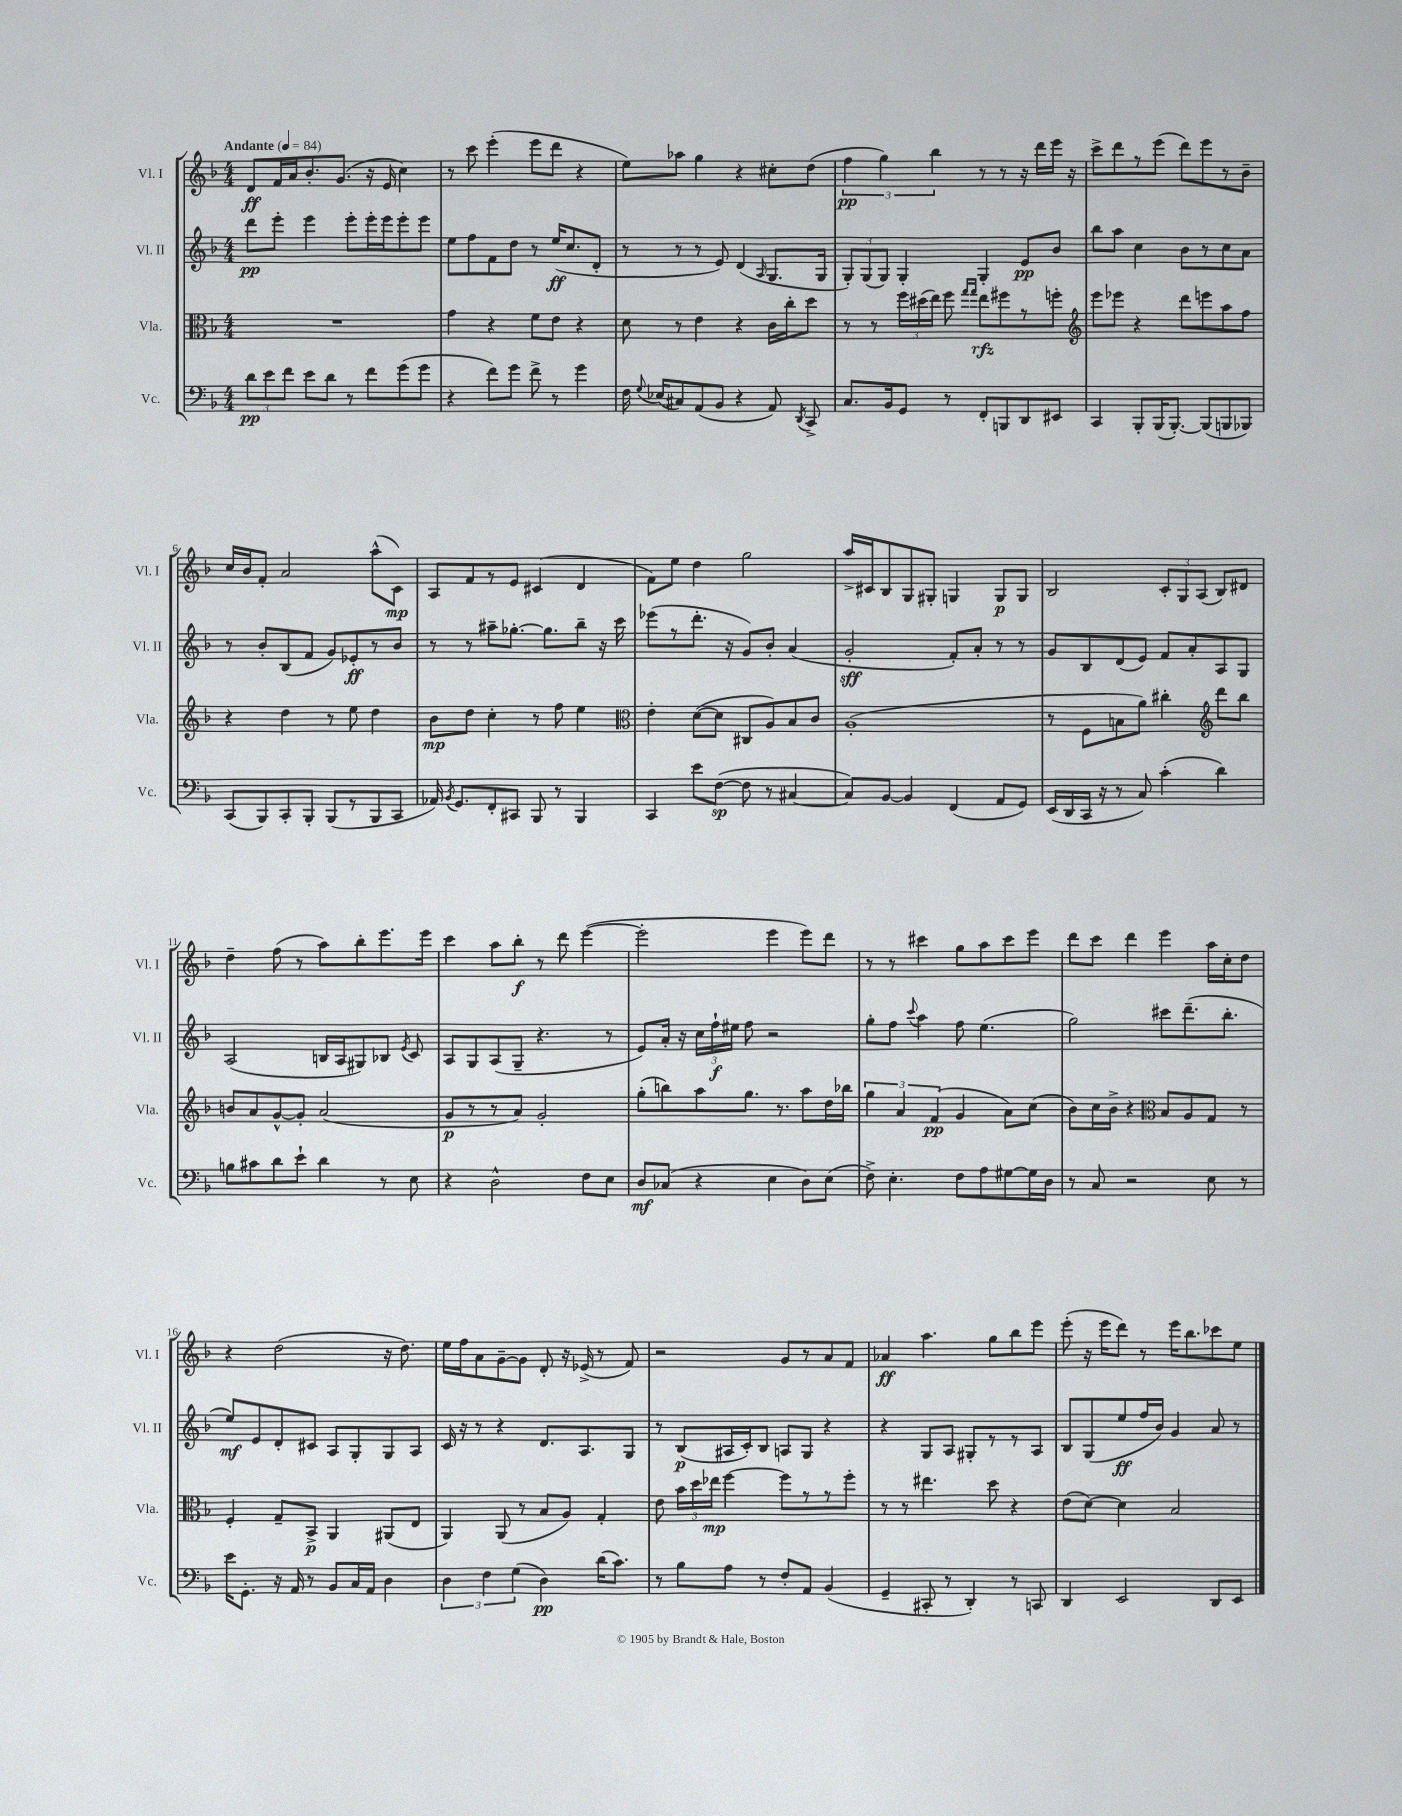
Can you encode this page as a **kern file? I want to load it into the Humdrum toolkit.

**kern	**kern	**kern	**kern
*staff4	*staff3	*staff2	*staff1
*clefF4	*clefC3	*clefG2	*clefG2
*k[b-]	*k[b-]	*k[b-]	*k[b-]
*M4/4	*M4/4	*M4/4	*M4/4
*MM84	*MM84	*MM84	*MM84
12d\L	1r	8ddd\L	8d/L
12e\	.	.	.
.	.	8eee'\J	16f/L
12f\J	.	.	.
.	.	.	16a/J
8e\L	.	4eee\	8.b-'/
8d\J	.	.	.
.	.	.	(8.g/J
8r	.	8eee'\L	.
8f\L	.	16eee'\L	16r
.	.	16eee\J	16e/
(8g\	.	8eee'\	4cc\)
8g\J	.	8eee\J	.
=	=	=	=
4r	4g\	8ee\L	8r
.	.	8ff\	8ccc\
8f\L)	4r	8f\	(4eee'\
8g\J	.	8dd\J	.
8f^\	8f\L	8r	8eee\L
8r	8e\J	(16ee/LK	8ddd\J
.	.	8.cc/	.
4g\	4r	.	4r
.	.	8d'/J	.
=	=	=	=
16F\	8d\	8r	8ee\L)
8qqG/	.	.	.
(16E-/LK	.	.	.
8C#/)	8r	8r	8aa-\J
(8AA/	4e\	8r	4gg\
8BB-/J	.	8e/)	.
4r	4r	(4d/	4r
.	.	16qqA/	.
8AA/)	16c\LL	8.G/L	8cc#'\L
.	16cc'\J	.	.
8qDD/	.	.	.
8CC^/	8dd\J	.	(8dd\J
.	.	16G/Jk	.
=	=	=	=
8.C/L	8r	12G'/L)	6ff\
.	.	(12G/	.
.	8r	.	.
.	.	12G/J)	6gg\)
16BB-/k	.	.	.
8GG/J	24ff\LL	4G'/	.
.	(24dd#\	.	.
.	24ee\JJ)	.	6bb-\
8r	8ff\	.	.
.	16qqgg/LL	.	.
.	16qqgg/JJ	.	.
8FF'/L	8ee\L	4G'/	8r
8BBB/	8ff#\	.	8r
8DD/	8r	8e/L	16r
.	.	.	16ddd\LL
8EE#/J	8ff'\J	8b-/J	16eee\JJ
.	.	.	16r
=	=	=	=
*	*clefG2	*	*
4CC/	8eee\L	8bb-\L	8ccc^\L
.	8eee-\J	8aa\J	8ddd\
8BBB-'/L	4r	4cc\	8r
(16BBB-/K	.	.	(8eee\J
[8.BBB-'/J)	.	.	.
.	8ddd\L	8b-\L	8ddd\L)
(8BBB-/]L	8eee\	8r	8eee\
8BBB/	8aa\	8cc\	8r
8BBB-/J)	8ff\J	8a\J	8b-~\J
=	=	=	=
(8CC/L	4r	8r	16cc/LL
.	.	.	16b-/J
8BBB-/)	.	8b-'/L	8f'/J
8CC'/	4dd\	(8B-/	2a/
8BBB-'/J	.	8f/J	.
(8BBB-/L	8r	8g/L)	.
8r	8ee\	8e-'/	.
8BBB-/	4dd\	8r	(8aa^^\L
8CC/J	.	8b-/J	8c\J)
=	=	=	=
16AA-/)	8b-\L	8r	8A/L
8qBB-/	.	.	.
8.GG/L	.	.	.
.	8dd\J	8r	8f/
8FF'/	4cc'\	8aa#~\L	8r
8CC#/J	.	[8.gg-'\J	8e/J
8BBB-/	8r	.	(4c#/
.	.	8.gg-\]L	.
8r	8ff\	.	.
4BBB-/	4ee\	8bb-~\J	4d/
.	.	16r	.
.	.	16ccc\	.
=	=	=	=
*	*clefC3	*	*
4CC/	4e'\	(8eee-\L	8f\L)
.	.	8r	8ee\J
8e\L	([8d\L	8.ddd'\J	4dd\
([8F\J	8d\]J	.	.
.	.	16r	.
8F\]	8C#/L	8g/L)	2gg\
8r	8A/)	8b-'/J	.
[4C#/	8B-/	(4a/	.
.	8c/J	.	.
=	=	=	=
8C#/]L)	(1A'	2g'/	16aa^/LL
.	.	.	16c#/J
[8BB-/J	.	.	8B-/
4BB-/]	.	.	8G/
.	.	.	8G#'/J
(4FF/	.	8f'/L)	4G/
.	.	8a'/J	.
8AA/L	.	8r	8G/L
8GG/J)	.	8r	8G/J
=	=	=	=
(16EE/LL	8r	8g/L	2B-/
16DD/	.	.	.
16CC/JJ	8F\L	8B-/	.
16r	.	.	.
8r	8B\	(8d/	.
8C/)	8a\J)	8e/J)	.
(4c'\	4cc#'\	8f/L	12c'/L
.	.	.	12G/
.	.	8a'/	.
.	.	.	(12A/J
*	*clefG2	*	*
4d\)	8ddd\L	8A/	8B-/L)
.	8bb-\J	8G/J	8d#/J
=	=	=	=
8B\L	8b/L	(2A/	4dd~\
8c#\	8a/	.	.
8d\	[8g^^/	.	(8ff\
8e`\J	8g'/]J	.	8r
4d\	(2a/	16B/LL	8aa\L)
.	.	16A/J	.
.	.	8G#/)	8bb-'\
8r	.	8B-/J	8.eee\
.	.	8qe/	.
8E\	.	8c/	.
.	.	.	16eee\Jk
=	=	=	=
4r	8g/L	8A/L	4ccc\
.	8r	8G/	.
2D^^\	8r	(8A/	8aa\L
.	8a/J)	8G~/J	8bb-'\J
.	2g'/	4.r	8r
.	.	.	8ddd\
8F\L	.	.	([4eee\
8E\J	.	8r	.
=	=	=	=
8D/L	(8gg'\L	8e/L)	2eee'\]
(8C-/J	8bb\)	16a'/Jk	.
.	.	16r	.
4r	8aa\	24cc\LL	.
.	.	24ff`\	.
.	.	24ee#\JJ	.
.	8.gg\J	8ff\	.
4E\	.	2r	4eee\
.	8.r	.	.
8D\L)	8aa\L	.	8eee\L)
(8E\J	16dd\L	.	8ddd\J
.	16bb-\JJ	.	.
=	=	=	=
8F^\)	6gg\	8gg'\L	8r
4.E'\	.	8ff\J	8r
.	6a/	.	.
.	.	8qqccc/	.
.	.	4aa\	4ccc#\
.	(6f/	.	.
8F\L	4g/	8ff\	8gg\L
8A\	.	(4.ee\	8aa\
[8G#\	8a\L)	.	8ccc#\
16G#\]L	(8cc\J	.	8eee\J
16D\JJ	.	.	.
=	=	=	=
8r	8b-\L)	2gg\)	8ddd\L
8C/	16cc\L	.	8ccc\J
.	16b-^\JJ	.	.
2r	4r	.	4ddd\
*	*clefC3	*	*
.	8B-/L	8ccc#\L	4eee\
.	8A/	(8.ddd~\	.
8E\	8G/J	.	16aa\LL
.	.	8.bb-'\J	16cc'\J
8r	8r	.	8dd\J
=	=	=	=
16e\LK	4F'/	8ee/L)	4r
8.GG'\J	.	.	.
.	.	8e/	.
16r	8G~/L	8d'/	(2dd\
16AA/	.	.	.
8r	8BB-^/J	8c#/J	.
8BB-/L	4AA/	8A/L	.
16C/L	.	8G'/	.
16AA/JJ	.	.	.
4D\	(8AA#/L	8G/	16r
.	.	.	8.dd\)
.	8E/J	8A/J	.
=	=	=	=
6D\	4AA/)	16c/	16ee\LL
.	.	16r	16ff\J
.	.	8r	8a\
6F\	.	.	.
.	(8AA/	4r	[8g~\
(6G\	.	.	.
.	8r	.	8g\]J
4D\)	8B-/L	8.d/L	8d'/
.	8A/J)	.	16r
.	.	8.A/	(16e-^/
(16d\LK	4G'/	.	8r
8.c\J)	.	.	.
.	.	8G/J	8f/)
=	=	=	=
8r	8e\	8r	2r
8B-\L	24b-\LL	(8B-/L	.
.	24dd\	.	.
.	24ee-\JJ	.	.
8A\J	[4ff\	16A#/L	.
.	.	16c'/J)	.
8r	.	8B-/J	.
8F'/L	8ff\]L	8A/L	8g/L
8AA/J	8r	8G/J	8r
(4BB-/	8r	4r	8a/
.	8ff'\J	.	8f/J
=	=	=	=
4GG~/	8r	4r	4a-/
.	8r	.	.
8CC#'/	4.ee#\	8G/L	4.aa\
8r	.	8A/J	.
4DD'/)	.	8G#'/L	.
.	8dd\	8r	8gg\L
8r	4r	8r	8bb-\
8CC/	.	8A/J	8eee\J
=	=	=	=
4DD/	(8e\L	8B-/L	(8eee'\
.	[8d\J)	(8G/	16r
.	.	.	16eee\LK
2EE/	4d\]	8ee/	8ddd\J)
.	.	16ff/L	8r
.	.	16b-/JJ)	.
.	2B-/	4g/	16eee\LK
.	.	.	8.bb-\
8DD/L	.	8a/	8ccc-\
8EE/J	.	8r	8ee\J
==	==	==	==
*-	*-	*-	*-
